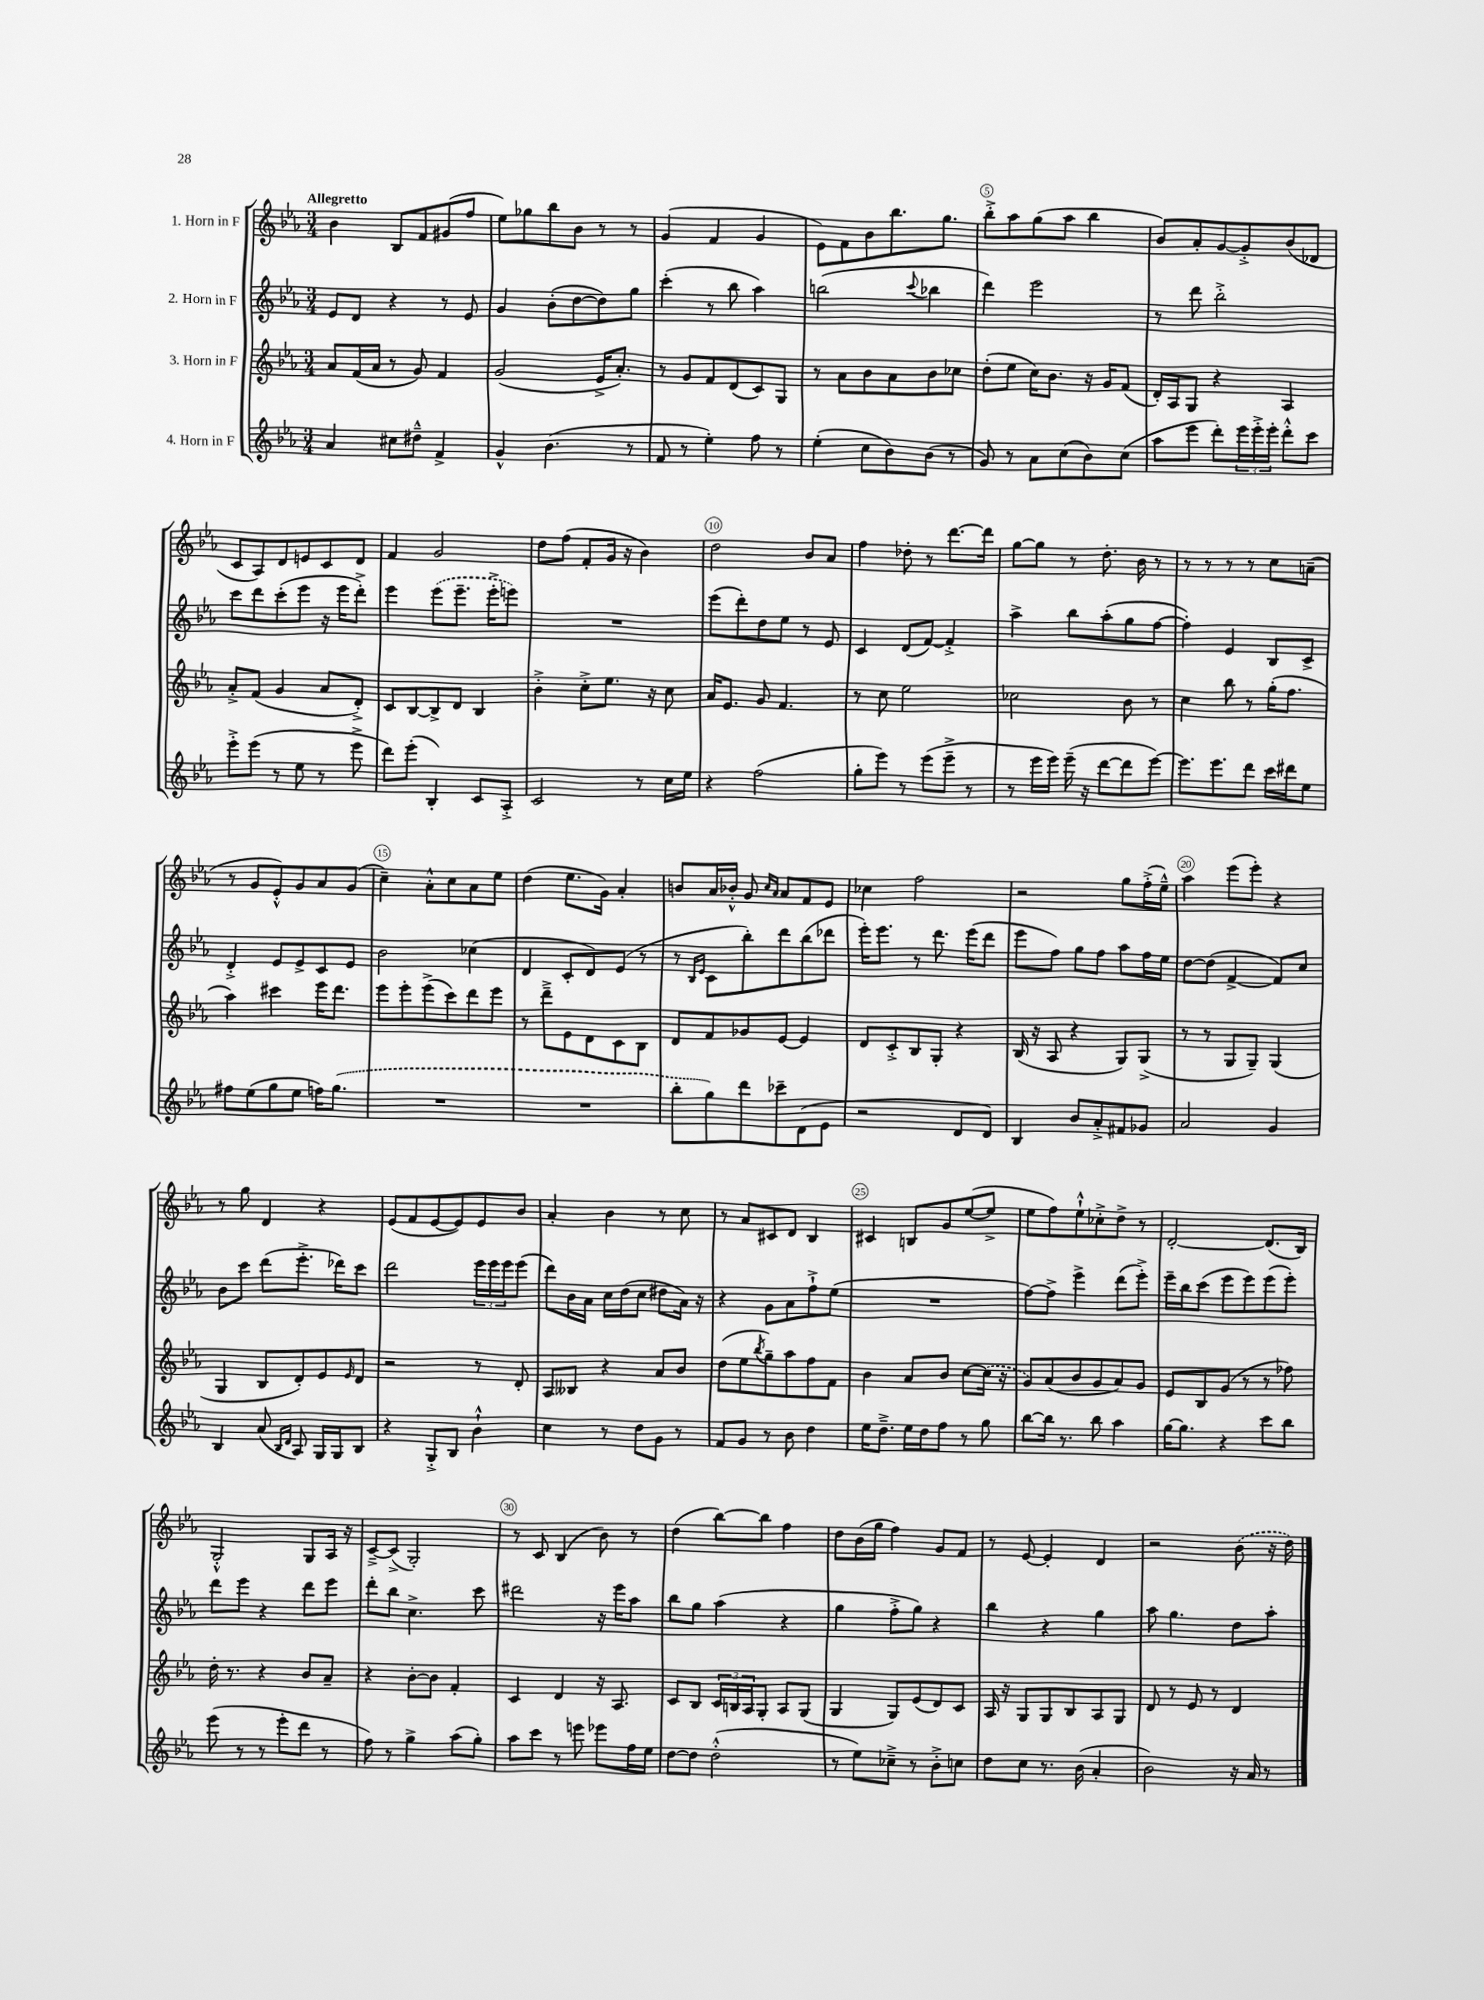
<<
\new StaffGroup <<
\new Staff = "s0" \with { instrumentName = "1. Horn in F" } {
    \clef treble \key ees \major \numericTimeSignature \time 3/4 \tempo "Allegretto"
    bes'4 bes8 f'8 gis'8( f''8 |
    ees''8) ges''8 bes''8 bes'8 r8 r8 |
    g'4( f'4 g'4 |
    ees'8) f'8 bes'8 bes''8. g''8. |
    bes''8-.-> aes''8 g''8( aes''8 bes''4 |
    bes'8) aes'8-. g'8~ g'8-.-> bes'8( des'8 |
    c'8 aes8) d'8 e'8 c'8 d'8 |
    f'4 g'2 |
    d''8 f''8( f'8-. g'16 r16 bes'4) |
    d''2 bes'8 aes'8 |
    f''4 des''8-. r8 d'''8.~ d'''16 |
    g''8~ g''8 r8 d''8.-. bes'16 r8 |
    r8 r8 r8 r8 c''8 a'8--( |
    r8 g'8 ees'8-.-^) g'8 aes'8 g'8( |
    c''4--) aes'8-.-^ c''8 aes'8 ees''8 |
    d''4( ees''8. g'16) aes'4-. |
    b'8 aes'16 bes'16-.-^ g'8 \grace { c''16 aes'16 } aes'8 f'8 ees'8 |
    ces''4 f''2 |
    r2 g''8 f''16-.->( ees''16---^) |
    aes''4 ees'''8( ees'''8-.) r4 |
    r8 g''8 d'4 r4 |
    ees'8( f'8 ees'8~ ees'8) ees'8 bes'8 |
    aes'4-. bes'4 r8 c''8 |
    r8 aes'8 cis'8 d'8 bes4 |
    cis'4 b8 g'8 ees''8~( ees''8-> |
    ees''8 f''8) ees''8-!-^ ces''8-.-> d''8-> r8 |
    d'2~-. d'8.( bes16) |
    g2-.-^ g8 aes16 r16 |
    c'8~---> c'8->( g2-.) |
    r8 c'8 bes4( bes'8) r8 |
    d''4( bes''8~) bes''8 f''4 |
    d''8 bes'16( g''16 f''4) g'8 f'8 |
    r8 ees'8~ ees'4-. d'4 |
    r2 \once \slurDashed bes'8( r16 d''16) \bar "|." |
}
\new Staff = "s1" \with { instrumentName = "2. Horn in F" } {
    \clef treble \key ees \major \numericTimeSignature \time 3/4
    ees'8 d'8 r4 r8 ees'8 |
    g'4 bes'8-.( d''8~ d''8) g''8 |
    c'''4-.( r8 bes''8 aes''4) |
    b''2( \appoggiatura { c'''8 } bes''4 |
    d'''4) ees'''2 |
    r8 d'''8 bes''2-.-> |
    c'''8 d'''8 c'''8-.( ees'''8 r16 ees'''16 d'''8-.->) |
    ees'''4 \once \slurDashed ees'''8( ees'''8.-- ees'''16-.-> e'''8) |
    R2. |
    ees'''8( d'''8-.) d''8 ees''8 r8 ees'8 |
    c'4 d'8( f'8~) f'4-.-> |
    aes''4-> bes''8 aes''8-.( g''8 f''8~ |
    f''4-.) ees'4 bes8 c'8-> |
    d'4-.-> ees'8 ees'8-> c'8 ees'8 |
    bes'2 ces''4( |
    d'4 c'8-. d'8) ees'8( r8 |
    r8 \grace { bes16 ees'16 } c'8 bes''8-.) d'''8 bes''8( des'''8 |
    ees'''16-.) ees'''8. r8 d'''8. ees'''16( d'''8 |
    ees'''8 f''8) g''8 f''8 aes''8 f''16 ees''16 |
    d''8~ d''8( f'4~-> f'8) c''8 |
    bes'8 c'''8 d'''8( ees'''8.-.-> des'''16) c'''8 |
    d'''2 \tuplet 3/2 { ees'''16 ees'''16 ees'''16 } ees'''8( |
    d'''8) bes'16 aes'16 c''16 d''16( c''8 dis''8 aes'16) r16 |
    r4 g'8 aes'8 f''8-!-> ees''8( |
    R2. |
    f''8~) f''8-> ees'''4-> d'''8( ees'''8-.->) |
    ees'''16-- bes''16 c'''8( ees'''8 ees'''8) ees'''8( ees'''8-.) |
    d'''8 ees'''8 r4 d'''8 ees'''8 |
    d'''8-. bes''8 c''4.-> c'''8 |
    dis'''2 r16 ees'''16 aes''8 |
    bes''8 g''8 aes''4( r4 |
    g''4 f''8-.-> g''8) r4 |
    bes''4 r4 g''4 |
    aes''8 g''4. d''8 aes''8-. \bar "|." |
}
\new Staff = "s2" \with { instrumentName = "3. Horn in F" } {
    \clef treble \key ees \major \numericTimeSignature \time 3/4
    aes'8 f'16( aes'16 r8 g'8) f'4 |
    g'2( ees'16-> aes'8.-.) |
    r8 g'8 f'8 d'8( c'8) g8 |
    r8 aes'8 bes'8 aes'8 bes'8 ces''8 |
    d''8-.( ees''8 c''16) bes'8. r16 g'16 f'8( |
    d'16-.) aes16 g8 r4 aes4 |
    aes'8-.-> f'8( g'4 aes'8 d'8-.->) |
    c'8 bes8~ bes8-> d'8 bes4 |
    bes'4-.-> c''8-.-> ees''8. r16 c''8 |
    aes'16 ees'8. g'8 f'4. |
    r8 c''8 ees''2 |
    ces''2 bes'8 r8 |
    c''4 bes''8 r8 g''16-.( f''8. |
    aes''4) cis'''4 ees'''16 d'''8. |
    ees'''8 ees'''8-. ees'''8->( c'''8) d'''8 ees'''8 |
    r8 d'''8---> ees'8 d'8 c'8 bes8 |
    d'8 f'8 ges'8 ees'8~ ees'4 |
    d'8 c'8-.-> bes8 g8-. r4 |
    bes16( r16 aes8 r4 g8) g8->( |
    r8 r8 g8 g8--) g4( |
    g4 bes8 d'8-.) ees'8 \grace { ees'16 } d'8 |
    r2 r8 d'8-. |
    aes8 beses8 r4 aes'8 bes'8 |
    d''8( ees''8 \acciaccatura { bes''8 } g''8--) aes''8 f''8 f'8 |
    bes'4 aes'8 bes'8 c''8~ \once \slurDashed c''16( r16 |
    g'8) aes'8( bes'8 g'8 aes'8) g'8 |
    ees'8 bes8 g'8( r8 r8 fes''8) |
    d''16-. r8. r4 bes'8 aes'8-- |
    r4 bes'8~-. bes'8 f'4-. |
    c'4 d'4 r16 aes8. |
    c'8 bes8 \tuplet 3/2 { c'16 b16 aes16 } g8-. aes8 g8( |
    g4 g8) ees'8( d'8) c'8 |
    aes16 r16 g8 g8 bes8 aes8 g8 |
    d'8 r8 ees'8 r8 d'4 \bar "|." |
}
\new Staff = "s3" \with { instrumentName = "4. Horn in F" } {
    \clef treble \key ees \major \numericTimeSignature \time 3/4
    aes'4 cis''8 dis''8---^ f'4-> |
    g'4-^ bes'4.( r8 |
    f'8 r8 ees''4-.) f''8 r8 |
    ees''4-.( c''8 bes'8) bes'8( r8 |
    g'8) r8 aes'8 c''8( bes'8) c''8( |
    aes''8 ees'''8 d'''8-.) \tuplet 3/2 { ees'''16 ees'''16-.-> ees'''16-. } d'''8-.-^ c'''8 |
    ees'''8-.-> ees'''8( r8 ees''8 r8 ees'''8-> |
    d'''8) ees'''8-.( bes4-.) c'8 aes8-.-> |
    c'2 r8 c''16 ees''16 |
    r4 f''2( |
    g''8-. ees'''8) r8 ees'''8( ees'''8---> r8 |
    r8 ees'''16 ees'''16) ees'''16--( r16 d'''8~ d'''8 ees'''8~) |
    ees'''8. ees'''8. d'''8 c'''16 dis'''16 ees''8 |
    fis''8 ees''8( g''8 ees''8 f''16) \once \slurDashed g''8.( |
    R2. |
    R2. |
    bes''8-. g''8) d'''8 ces'''8-- d'8( ees'8 |
    r2 d'8 d'8) |
    bes4 bes'8 aes'8-.-> fis'8 ges'8 |
    aes'2 g'4 |
    bes4 aes'8( \grace { bes16 d'16 } aes8) g16 g16 bes8 |
    r4 g8-.-> bes8 bes'4-!-^ |
    c''4 r8 d''8 g'8 r8 |
    f'8 g'8 r8 bes'8 d''4 |
    ees''16 d''8.---> ees''16 d''16 f''8 r8 g''8 |
    bes''8~ bes''16 r8. bes''8 aes''4 |
    g''16~ g''8. r4 c'''8 bes''8 |
    ees'''8( r8 r8 ees'''8-. d'''8 r8 |
    f''8) r8 g''4-> aes''8( g''8-.) |
    aes''8 c'''8 r8 e'''8 ees'''8 f''16 ees''16 |
    d''8~ d''8 d''2-.-^( |
    r8 ees''8) ces''8---> r8 bes'8-.-> c''8 |
    d''8 c''8 r8. bes'16( aes'4-. |
    bes'2) r16 aes'16 r8 \bar "|." |
}
>>
>>
\layout { \context { \Score \override BarNumber.break-visibility = ##(#f #t #t) barNumberVisibility = #(every-nth-bar-number-visible 5) \override BarNumber.stencil = #(make-stencil-circler 0.1 0.3 ly:text-interface::print) } }
